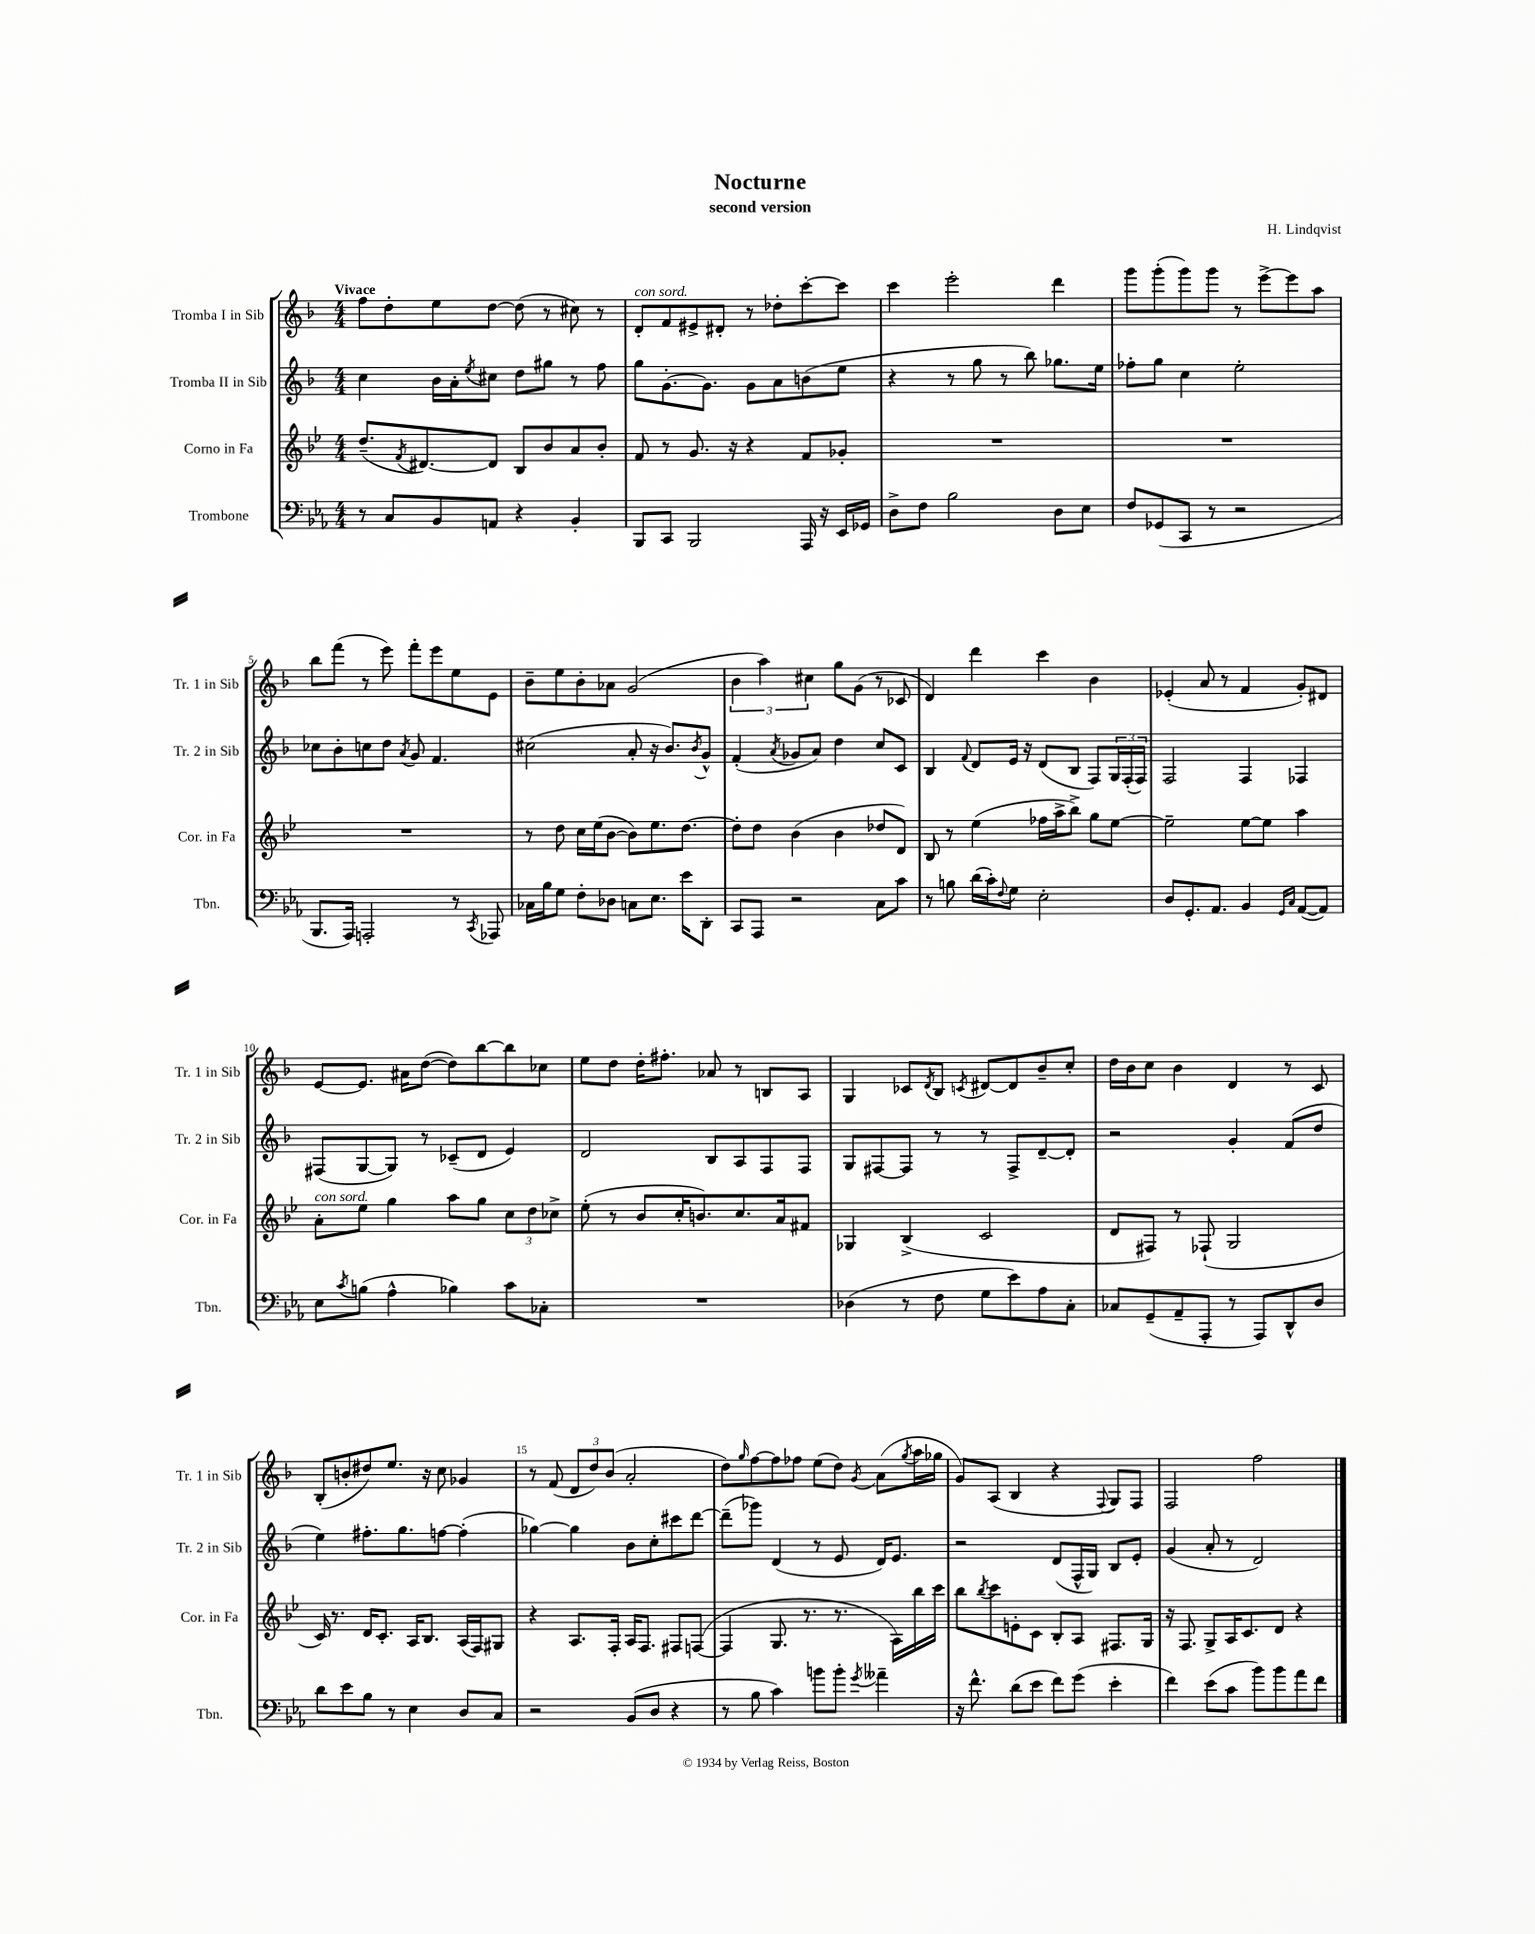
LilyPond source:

\header { title = "Nocturne" composer = "H. Lindqvist" subtitle = "second version" }
<<
\new StaffGroup <<
\new Staff = "s0" \with { instrumentName = "Tromba I in Sib" shortInstrumentName = "Tr. 1 in Sib" } {
    \clef treble \key f \major \numericTimeSignature \time 4/4 \tempo "Vivace"
    f''8 d''8-. e''8 d''8~ d''8( r8 cis''8) r8 |
    d'8-.^\markup { \italic "con sord." } f'8 eis'8-> dis'8-. r8 des''8-. c'''8~-. c'''8 |
    c'''4 e'''2-. d'''4 |
    g'''8 g'''8-.( g'''8) g'''8 r8 e'''8~-> e'''8 a''8 |
    bes''8 f'''8( r8 e'''8) f'''8-. e'''8 e''8 e'8 |
    bes'8-- e''8 bes'8-. aes'8 g'2( |
    \tuplet 3/2 { bes'4 a''4) cis''4 } g''8 g'8( r8 ces'8 |
    d'4) d'''4 c'''4 bes'4 |
    ees'4-.( a'8 r8 f'4 g'8-.) dis'8 |
    e'8~ e'8. ais'16 d''8~( d''8) bes''8~ bes''8 ces''8 |
    e''8 d''8 d''16-. fis''8.-. aes'8 r8 b8 a8 |
    g4 ces'8 \acciaccatura { d'8 } bes8 \acciaccatura { c'8 } dis'8~ dis'8 bes'8-- c''8-. |
    d''16 bes'16 c''8 bes'4 d'4 r8 c'8 |
    bes8-.( b'8-. dis''8) e''8. r16 c''8 ges'4 |
    r8 f'8( \tuplet 3/2 { d'8 d''8) bes'8( } a'2-. |
    d''8) \grace { g''16 } f''8~ f''8 fes''8 e''8( d''8) \acciaccatura { g'8 } a'8( \acciaccatura { g''8 } a''16 ges''16 |
    g'8) a8( bes4 r4 \appoggiatura { f8 } g8) f8 |
    f2 f''2 \bar "|." |
}
\new Staff = "s1" \with { instrumentName = "Tromba II in Sib" shortInstrumentName = "Tr. 2 in Sib" } {
    \clef treble \key f \major \numericTimeSignature \time 4/4
    c''4 bes'16 a'16-. \acciaccatura { e''8 } cis''8 d''8 gis''8 r8 f''8 |
    g''8 g'8.~-. g'8. g'8 a'8 b'8( e''8 |
    r4 r8 g''8 r8 bes''8) ges''8. e''16 |
    fes''8-. g''8 c''4 e''2-. |
    ces''8 bes'8-. c''8 d''8 \acciaccatura { a'8 } g'8 f'4. |
    cis''2( a'8-. r16 bes'8.) \acciaccatura { bes'8 } g'8-^ |
    f'4-.( \acciaccatura { a'8 } ges'8 a'8) d''4 c''8 c'8 |
    bes4 \appoggiatura { f'8 } d'8 e'16 r16 d'8( bes8 f8) \tuplet 3/2 { g16 f16-.( f16) } |
    f2 f4 fes4 |
    fis8( g8~ g8) r8 ces'8--( d'8 e'4) |
    d'2 bes8 a8 f8 f8 |
    g8 fis8~ fis8 r8 r8 fis8-> d'8~-- d'8-. |
    r2 g'4-. f'8( d''8 |
    e''4) fis''8.-. g''8. f''8~ f''4-.( |
    ges''4~) ges''4 bes'8 c''8-. cis'''8 d'''8~ |
    d'''8--( ges'''8) d'4( r8 e'8 d'16) e'8. |
    r2 d'8( f16-^ g16) bes8 e'8-. |
    g'4( a'8-. r8 d'2) \bar "|." |
}
\new Staff = "s2" \with { instrumentName = "Corno in Fa" shortInstrumentName = "Cor. in Fa" } {
    \clef treble \key bes \major \numericTimeSignature \time 4/4
    d''8.--( \acciaccatura { f'8 } dis'8.~) dis'8 bes8 bes'8 a'8 bes'8-. |
    f'8 r8 g'8. r16 r4 f'8 ges'8-. |
    R1 |
    R1 |
    R1 |
    r8 d''8 c''16 ees''16( bes'8~ bes'8) ees''8. d''8.~ |
    d''8-. d''8 bes'4( bes'4 des''8 d'8) |
    bes8 r8 ees''4( fes''16 a''16-> bes''8->) g''8 ees''8~ |
    ees''2-- ees''8~ ees''8 a''4 |
    a'8-.^\markup { \italic "con sord." } ees''8 g''4 a''8 g''8 \tuplet 3/2 { c''8 d''8 ces''8-> } |
    ees''8-.( r8 bes'8 c''16-. b'8.) c''8. a'16 fis'8 |
    ges4 bes4->( c'2 |
    d'8 fis8) r8 fes8-!( g2 |
    c'16) r8. d'16 c'8.-. a16 bes8. a16( f16) gis8 |
    r4 a8. f16-. a16 f8. fis8 f8~( |
    f4 g8. r8. r8. a16) bes''16 c'''16 |
    bes''8 \acciaccatura { bes''8 } c'''8 e'8-. c'8 bes8-. a8 fis8. g16 |
    r16 f8. g8-> a16 c'8. d'8 r4 \bar "|." |
}
\new Staff = "s3" \with { instrumentName = "Trombone" shortInstrumentName = "Tbn." } {
    \clef bass \key ees \major \numericTimeSignature \time 4/4
    r8 c8 bes,8 a,8 r4 bes,4-. |
    bes,,8 c,8 bes,,2 aes,,16 r16 ees,16 ges,16 |
    d8-> f8 bes2 d8 ees8 |
    f8 ges,8( c,8 r8 r2 |
    bes,,8. aes,,16) a,,2-. r8 \acciaccatura { c,8 } aes,,8 |
    ces16 bes16 g8 f8-. des8 c8 ees8. ees'16 d,8-. |
    c,8 aes,,8 r2 c8 c'8 |
    r8 b8 d'16( c'16-.) \appoggiatura { f8 } g8 ees2-. |
    d8 g,8.-. aes,8. bes,4 \grace { g,16 c16 } aes,8~( aes,8) |
    ees8 \acciaccatura { c'8 } b8( aes4-^ bes4) c'8 ces8-. |
    R1 |
    des4( r8 f8 g8 ees'8) aes8 c8-. |
    ces8 g,8--( aes,8-- aes,,8-. r8 aes,,8) d,8-^ d8 |
    d'8 ees'8 bes8 r8 ees4 d8 c8 |
    r2 bes,8( d8 r4 |
    r8 bes8 c'4) b'8 b'8-. \acciaccatura { g'8 } aeses'4-- |
    r16 f'8.-^ d'8( ees'8 f'8) g'8( ees'4-. |
    f'4) ees'8( c'8 bes'8) bes'8 aes'8 f'8 \bar "|." |
}
>>
>>
\layout { \context { \Score \override BarNumber.break-visibility = ##(#f #t #t) barNumberVisibility = #(every-nth-bar-number-visible 5) } }
